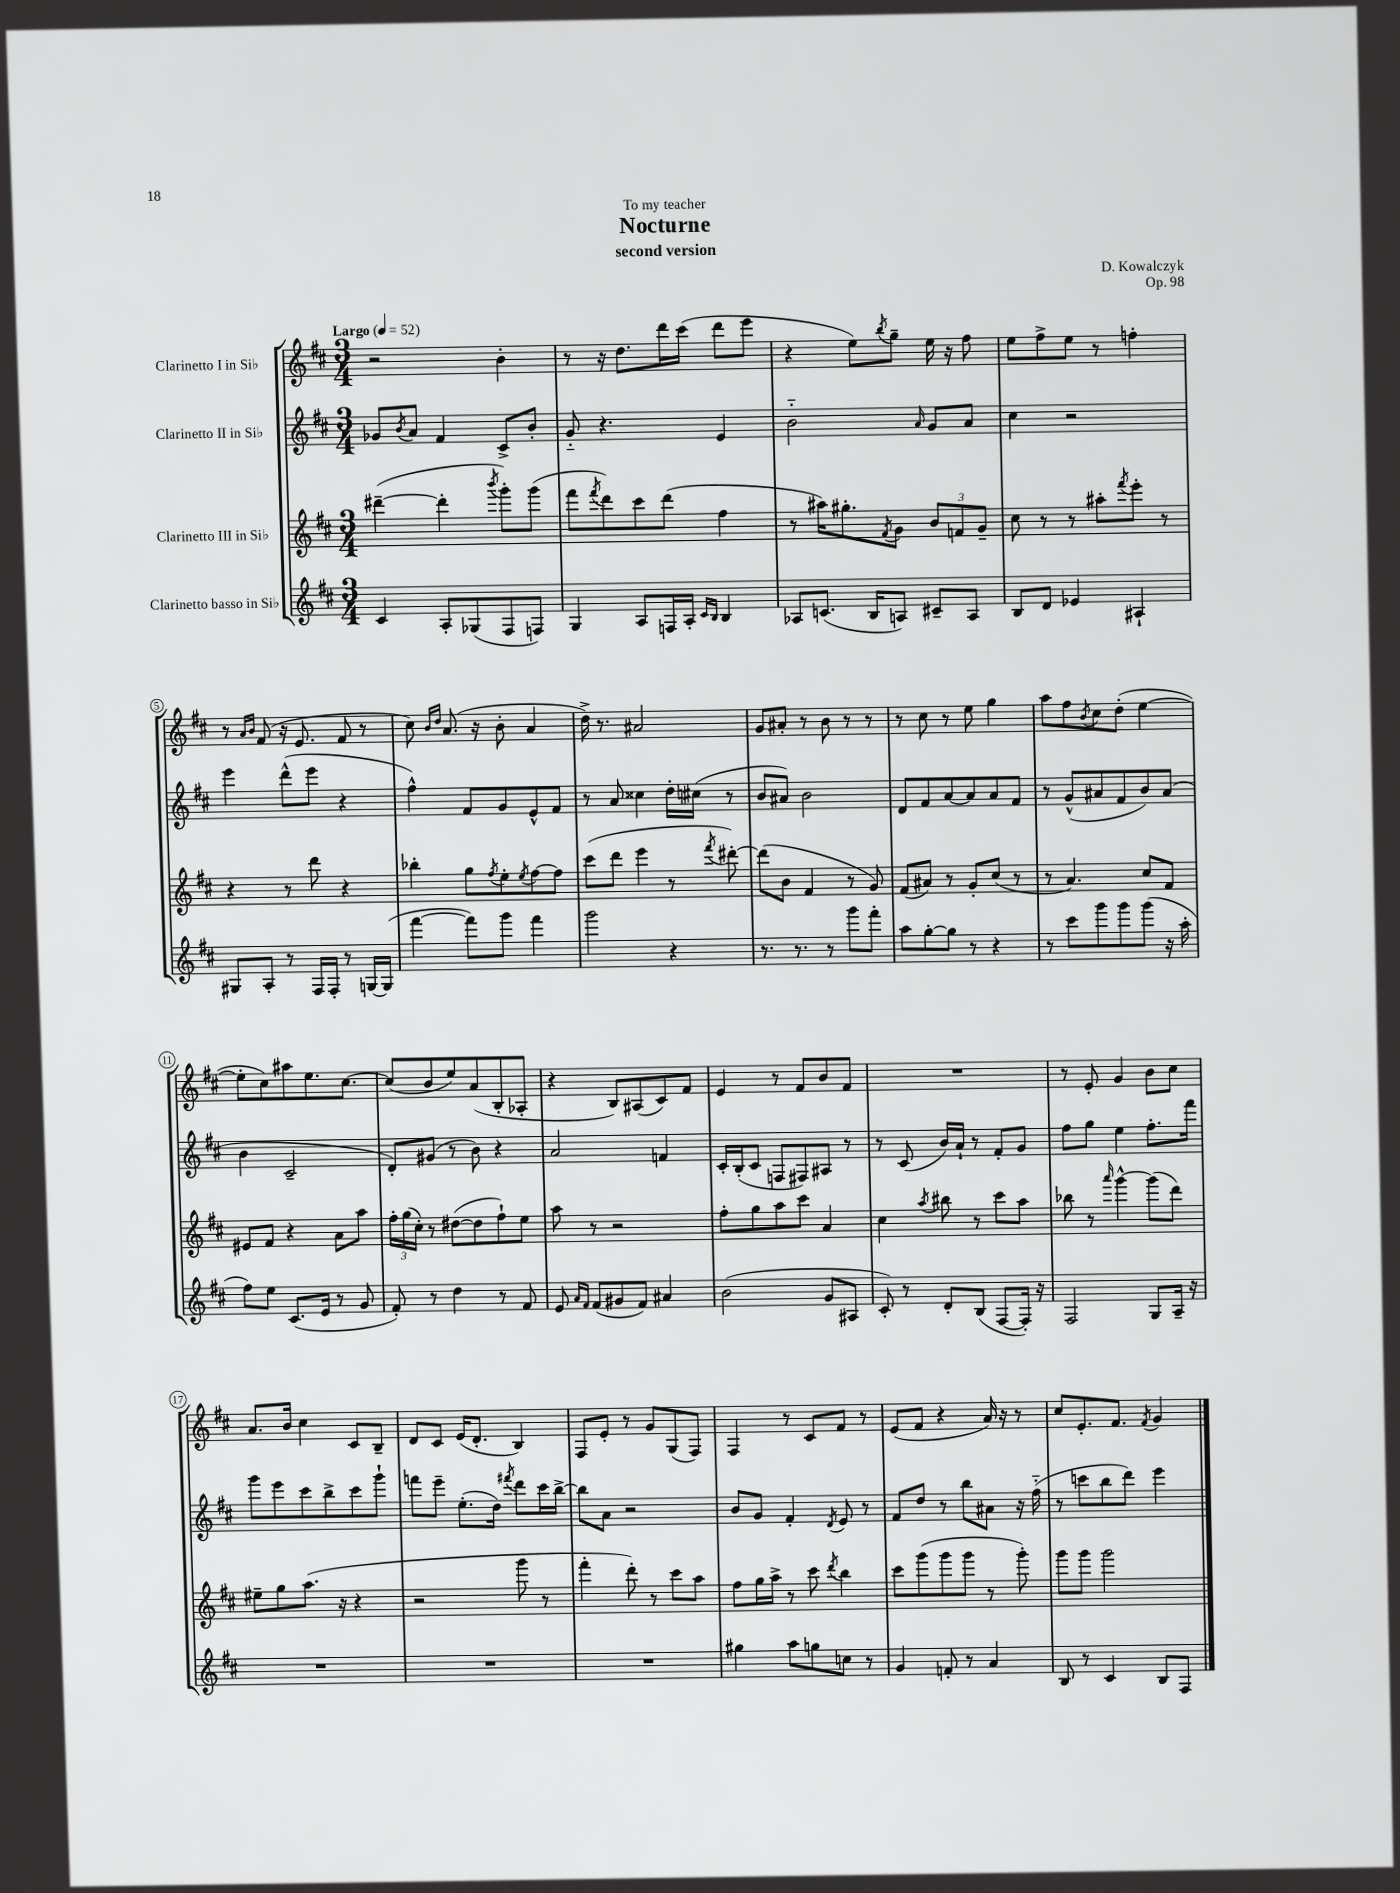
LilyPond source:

\header { title = "Nocturne" composer = "D. Kowalczyk" subtitle = "second version" dedication = "To my teacher" opus = "Op. 98" }
<<
\new StaffGroup <<
\new Staff = "s0" \with { instrumentName = "Clarinetto I in Sib" } {
    \clef treble \key d \major \numericTimeSignature \time 3/4 \tempo "Largo" 4 = 52
    r2 b'4-. |
    r8 r16 d''8. d'''16 cis'''16( d'''8 e'''8 |
    r4 e''8) \acciaccatura { b''8 } g''8-- e''16 r16 fis''8 |
    e''8 fis''8-> e''8 r8 f''4-. |
    r8 \grace { a'16 b'16 } fis'8( r16 e'8. fis'8 r8 |
    cis''8) \grace { b'16 d''16 } a'8.( r16 b'8-. a'4 |
    d''16->) r8. ais'2 |
    g'8 ais'8-. r8 b'8 r8 r8 |
    r8 cis''8 r8 e''8 g''4 |
    a''8 fis''8 \acciaccatura { b'8 } cis''8 d''8-.( e''4~ |
    e''8-. cis''8) ais''8 e''8. cis''8.~ |
    cis''8( b'8 e''8) a'8( b8-. aes8-. |
    r4 b8) ais8( cis'8) fis'8 |
    e'4 r8 fis'8 b'8 fis'8 |
    R2. |
    r8 e'8-. g'4 b'8 cis''8 |
    a'8. b'16 cis''4 cis'8 b8-- |
    d'8 cis'8 e'16( d'8.-. b4) |
    fis8 e'8-. r8 g'8 g8( fis8) |
    fis4 r8 cis'8 fis'8 r8 |
    e'8( fis'8 r4 a'16) r16 r8 |
    cis''8 e'8.-. fis'8. \acciaccatura { fis'8 } g'4 \bar "|." |
}
\new Staff = "s1" \with { instrumentName = "Clarinetto II in Sib" } {
    \clef treble \key d \major \numericTimeSignature \time 3/4
    ges'8 \acciaccatura { b'8 } a'8 fis'4 cis'8-> b'8-. |
    g'8-_ r4. e'4 |
    b'2-_ \grace { a'16 } g'8 a'8 |
    cis''4 r2 |
    e'''4 d'''8-^( e'''8 r4 |
    fis''4-^) fis'8 g'8 e'8-^ fis'8 |
    r8 a'8 cisis''4 d''16-. cis''16( r8 |
    b'8 ais'8) b'2 |
    d'8 fis'8 a'8~ a'8 a'8 fis'8 |
    r8 g'8-^( ais'8 fis'8 b'8) ais'8( |
    b'4 cis'2-- |
    d'8-.) gis'8( r8 b'8) r4 |
    a'2 f'4 |
    cis'16-. b16-.( cis'8 f8 fis8) ais8 r8 |
    r8 cis'8( b'16) a'16-! r8 fis'8-. g'8 |
    fis''8 g''8 e''4 fis''8.-. fis'''16 |
    g'''8 e'''8 cis'''8 b''8-> cis'''8 g'''8-! |
    f'''8 e'''8-- e''8.-.( d''16) \acciaccatura { fis'''8 } d'''8 cis'''16 b''16~-> |
    b''8 a'8 r2 |
    b'8 g'8 fis'4-. \acciaccatura { d'8 } e'8 r8 |
    fis'8 d''8 r8 b''8 ais'8 r16 fis''16-_( |
    r8 c'''8 b''8 d'''8) e'''4 \bar "|." |
}
\new Staff = "s2" \with { instrumentName = "Clarinetto III in Sib" } {
    \clef treble \key d \major \numericTimeSignature \time 3/4
    dis'''4~--( dis'''4-. \acciaccatura { b'''8 } g'''8-.) g'''8( |
    fis'''8 \acciaccatura { fis'''8 } d'''8) cis'''8 d'''8( fis''4 |
    r8 ais''16) gis''8.-. \acciaccatura { fis'8 } g'8 \tuplet 3/2 { b'8 f'8 g'8-- } |
    cis''8 r8 r8 ais''8-. \acciaccatura { fis'''8 } e'''8-. r8 |
    r4 r8 d'''8 r4 |
    bes''4-. g''8 \acciaccatura { fis''8 } e''8-. \acciaccatura { e''8 } fis''8~ fis''8 |
    cis'''8( d'''8 e'''4 r8 \acciaccatura { fis'''8 } dis'''8~-.) |
    dis'''8( b'8 fis'4 r8 g'8) |
    fis'8( ais'8) r8 g'8-. cis''8( r8 |
    r8 a'4.) cis''8 fis'8 |
    eis'8 fis'8 r4 a'8 a''8 |
    \tuplet 3/2 { fis''16-. g''16( cis''16-.) } r8 dis''8~( dis''8 fis''8-!) e''8 |
    a''8 r8 r2 |
    fis''8-. g''8 a''8 cis'''8 a'4 |
    cis''4 \acciaccatura { a''8 } bis''8 r8 cis'''8 a''8 |
    bes''8 r8 \grace { a'''16 } g'''4~-^ g'''8( d'''8) |
    eis''8-- g''8 a''8.( r16 r4 |
    r2 g'''8 r8 |
    fis'''4-. d'''8-.) r8 cis'''8 a''8 |
    fis''8 g''16 a''16-> r8 cis'''8 \acciaccatura { d'''8 } b''4 |
    cis'''8 g'''8( g'''8 g'''8 r8 g'''8-.) |
    g'''8 g'''8 g'''2 \bar "|." |
}
\new Staff = "s3" \with { instrumentName = "Clarinetto basso in Sib" } {
    \clef treble \key d \major \numericTimeSignature \time 3/4
    cis'4 a8-. ges8( fis8 f8) |
    g4 a8 f16 a16-. \grace { cis'16 b16 } b4 |
    aes8 c'8.( b16 a8) cis'8-- a8 |
    b8 d'8 ees'4 ais4-! |
    gis8 a8-. r8 fis16 fis16-. r8 g16~ g16( |
    fis'''4~ fis'''8) g'''8 fis'''4 |
    g'''2 r4 |
    r8. r8. r8 g'''8 fis'''8-. |
    a''8 g''8~-. g''8 r8 r4 |
    r8 cis'''8 g'''8 g'''8 g'''8( r16 a''16-. |
    fis''8) e''8 cis'8.( e'16 r8 g'8 |
    fis'8-.) r8 d''4 r8 fis'8 |
    e'8 \grace { a'16 fis'16 } fis'8( gis'8 fis'8) ais'4 |
    b'2( g'8 ais8 |
    cis'8-.) r8 d'8-. b8( fis8~ fis16-.) r16 |
    fis2 g8 a16-- r16 |
    R2. |
    R2. |
    R2. |
    gis''4 a''8 g''8 c''8 r8 |
    g'4 f'8-. r8 a'4 |
    b8 r8 cis'4 b8 fis8 \bar "|." |
}
>>
>>
\layout { \context { \Score \override BarNumber.stencil = #(make-stencil-circler 0.1 0.3 ly:text-interface::print) } }
